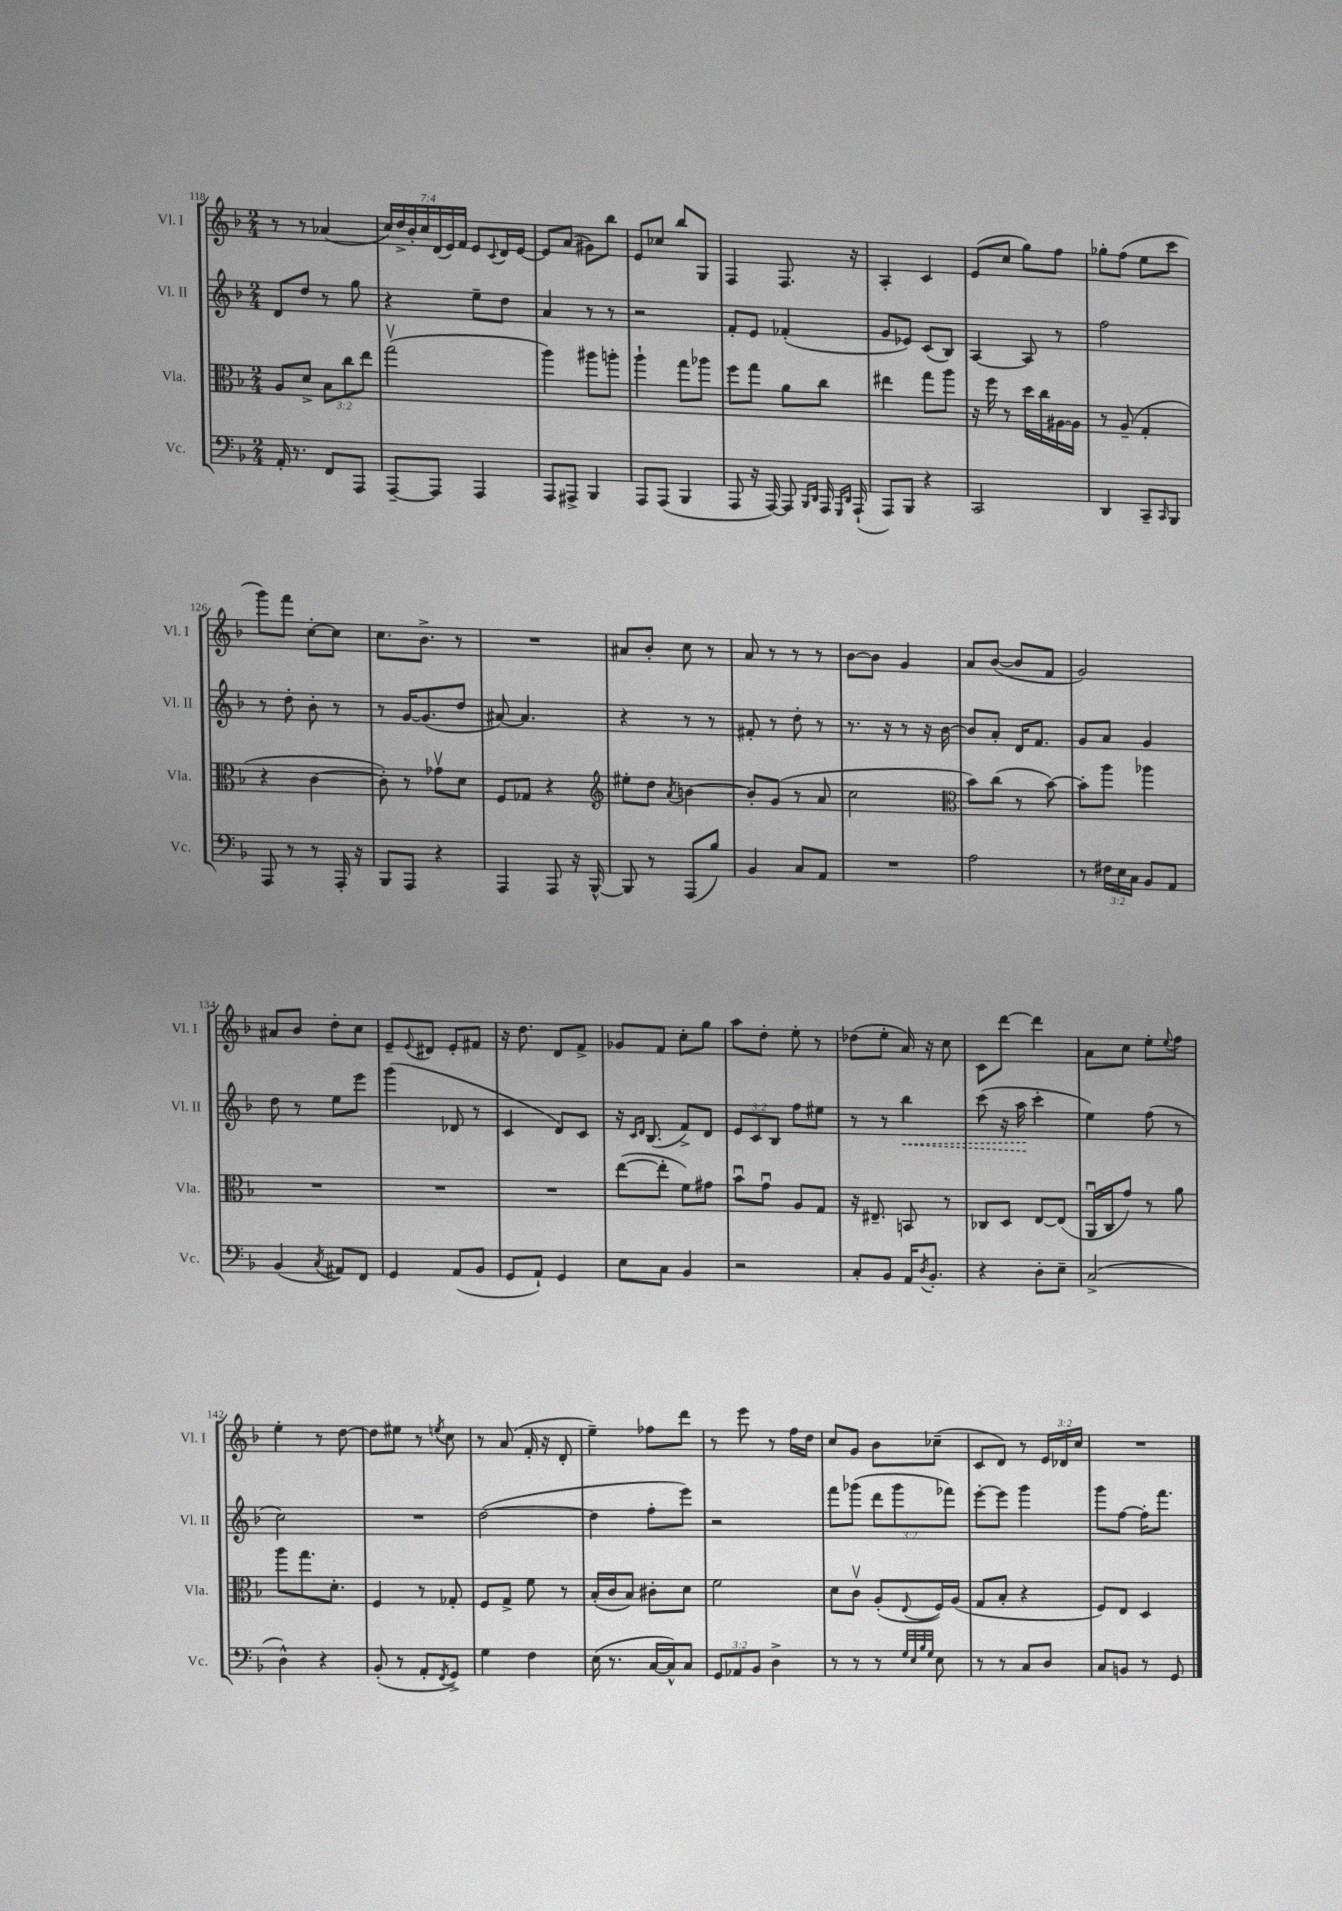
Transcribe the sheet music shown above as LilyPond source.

<<
\new StaffGroup <<
\new Staff = "s0" \with { instrumentName = "Vl. I" shortInstrumentName = "Vl. I" } {
    \clef treble \key f \major \numericTimeSignature \time 2/4 \override Staff.TupletNumber.text = #tuplet-number::calc-fraction-text
    r8 r8 aes'4( |
    \tuplet 7/4 { c''16) d''16-> bes'16-. c''16 d'16( e'16) f'16 } e'8 \appoggiatura { c'8 } d'16 e'16~ |
    e'8 a'8( gis'8) bes''8 |
    e'8 ces''8 bes''8 g8 |
    f4 f8. r16 |
    a4-. c'4 |
    e'8( c''8 g''8) f''8 |
    ges''8-. f''8( e''8 c'''8 |
    g'''8) f'''8 c''8~-. c''8 |
    c''8. bes'8.-> r8 |
    R2 |
    ais'8 bes'8-. c''8 r8 |
    a'8 r8 r8 r8 |
    bes'8~ bes'8 g'4 |
    a'8 bes'8~( bes'8 f'8 |
    g'2) |
    ais'8 bes'8 d''8-. c''8 |
    e'8-- \appoggiatura { e'8 } dis'8 e'8-. fis'8 |
    r16 d''8. d'8 f'8-> |
    ges'8 f'8 c''8-. g''8 |
    a''8 d''8-. e''8-. r8 |
    des''8( e''8-. a'16) r16 c''8 |
    c'8 d'''8~ d'''4 |
    a'8 c''8 e''8-. \appoggiatura { e''8 } f''8 |
    e''4-. r8 d''8~ |
    d''8 eis''8 r8 \acciaccatura { e''8 } c''8 |
    r8 a'8( f'16-. r16 d'8-. |
    e''4--) fes''8 d'''8 |
    r8 e'''8 r8 f''16 d''16 |
    c''8 g'8 bes'8 ces''8--( |
    c'8 d'8) r8 \tuplet 3/2 { e'16 des'16 c''16 } |
    R2 \bar "|." |
}
\new Staff = "s1" \with { instrumentName = "Vl. II" shortInstrumentName = "Vl. II" } {
    \clef treble \key f \major \numericTimeSignature \time 2/4 \override Staff.TupletNumber.text = #tuplet-number::calc-fraction-text
    d'8 d''8 r8 g''8 |
    r4 e''8-- d''8 |
    a'4 r8 r8 |
    r2 |
    f'8-. e'8 fes'4-.( |
    g'8 ees'8) c'8( bes8) |
    a4~ a8 r8 |
    f''2 |
    r8 d''8-. bes'8-. r8 |
    r8 g'16~ g'8.( d''8 |
    ais'8~) ais'4. |
    r4 r8 r8 |
    fis'8-. r8 d''8-. r8 |
    r8. r16 r8 r16 bes'16~ |
    bes'8 a'8-. d'16 f'8. |
    g'8 a'8 g'4 |
    d''8 r8 e''8 e'''8 |
    g'''4( des'8 r8 |
    c'4 d'8) c'8 |
    r16 \grace { c'16 d'16 } bes8.( f'8->) d'8 |
    \tuplet 3/2 { e'8 c'8 bes8 } f''8 eis''8 |
    r8 r8 \once \override Hairpin.style = #'dashed-line bes''4\< |
    c'''8( r16 a''16\! c'''4-. |
    e''4) f''8( r8 |
    c''2) |
    R2 |
    d''2~( |
    d''4 f''8-. e'''8) |
    r2 |
    f'''8 ges'''8( \tuplet 3/2 { d'''8 ges'''8 fes'''8) } |
    e'''8~-. e'''8 g'''4 |
    g'''8 f''8~ f''16-. f'''8. \bar "|." |
}
\new Staff = "s2" \with { instrumentName = "Vla." shortInstrumentName = "Vla." } {
    \clef alto \key f \major \numericTimeSignature \time 2/4 \override Staff.TupletNumber.text = #tuplet-number::calc-fraction-text
    a8 d'8-> \tuplet 3/2 { bes8 c''8 e''8 } |
    g''2\upbow( |
    a''4) ais''8 a''8-. |
    a''4-! g''8 aes''8 |
    f''8 g''8 a'8 c''8 |
    eis''4 g''8 a''8 |
    r16 f''16 r8 d''16 c''16 ais16~ ais16 |
    r8 a8--( g4-. |
    r4 c'4~ |
    c'8-.) r8 ges'8\upbow d'8 |
    f8 ges8 r4 |
    \clef treble eis''8-. d''8 \acciaccatura { a'8 } b'4~ |
    b'8-. g'8( r8 a'8 |
    c''2 |
    \clef alto bes'8) c''8( r8 bes'8~) |
    bes'8-. a''8 aes''4 |
    R2 |
    R2 |
    R2 |
    e''8~( e''8-. f'8) gis'8 |
    bes'8\downbow g'8\downbow a8 g8 |
    r16 eis8.-- b,8 r8 |
    ces8 d8 e8~ e8( |
    a,16\downbow c16 g'8) r8 a'8 |
    a''8 g''8. d'8.-. |
    f4 r8 ges8-. |
    f8 g8-> f'8 r8 |
    bes16-.( c'16 bes8) cis'8-. d'8 |
    f'2 |
    d'8 c'8\upbow a8-.( \appoggiatura { e8 } f16) a16( |
    g8 bes8-. r4 |
    f8) e8 d4 \bar "|." |
}
\new Staff = "s3" \with { instrumentName = "Vc." shortInstrumentName = "Vc." } {
    \clef bass \key f \major \numericTimeSignature \time 2/4 \override Staff.TupletNumber.text = #tuplet-number::calc-fraction-text
    a,16-. r8. f,8 a,,8 |
    a,,8~-- a,,8 a,,4 |
    a,,8 ais,,8-> bes,,4 |
    a,,8 a,,8( bes,,4 |
    a,,8 r16 a,,16~) a,,8 \grace { bes,,16 d,16 } a,,16 \grace { g,,16 d,16 } a,,16-!( |
    a,,8) bes,,8 r4 |
    c,2 |
    d,4 c,8-- \grace { c,16 } bes,,8 |
    a,,8 r8 r8 a,,16-. r16 |
    bes,,8 a,,8 r4 |
    a,,4 a,,8 r16 bes,,16~-^ |
    bes,,8 r8 a,,8( bes8) |
    bes,4 c8 a,8 |
    R2 |
    a2 |
    r8 \tuplet 3/2 { fis16 e16 c16 } bes,8 a,8 |
    bes,4( \acciaccatura { c8 } ais,8) f,8 |
    g,4 a,8( bes,8 |
    g,8 a,8-!) g,4 |
    e8 c8 bes,4 |
    r2 |
    c8-. bes,8 a,16 \acciaccatura { d8 } bes,8.-. |
    r4 d8-. e8-- |
    c2->( |
    d4-^) r4 |
    bes,8-.( r8 a,8-. \acciaccatura { f,8 } g,8->) |
    g4 f4 |
    e16( r8. c16~ c16-^) c8 |
    \tuplet 3/2 { g,8 aes,8 bes,8 } d4-> |
    r8 r8 r8 \grace { g32 e32 bes32 g32 } e8 |
    r8 r8 c8 d8 |
    c8 b,8 r8 g,8 \bar "|." |
}
>>
>>
\layout { \context { \Score currentBarNumber = #118 } }
